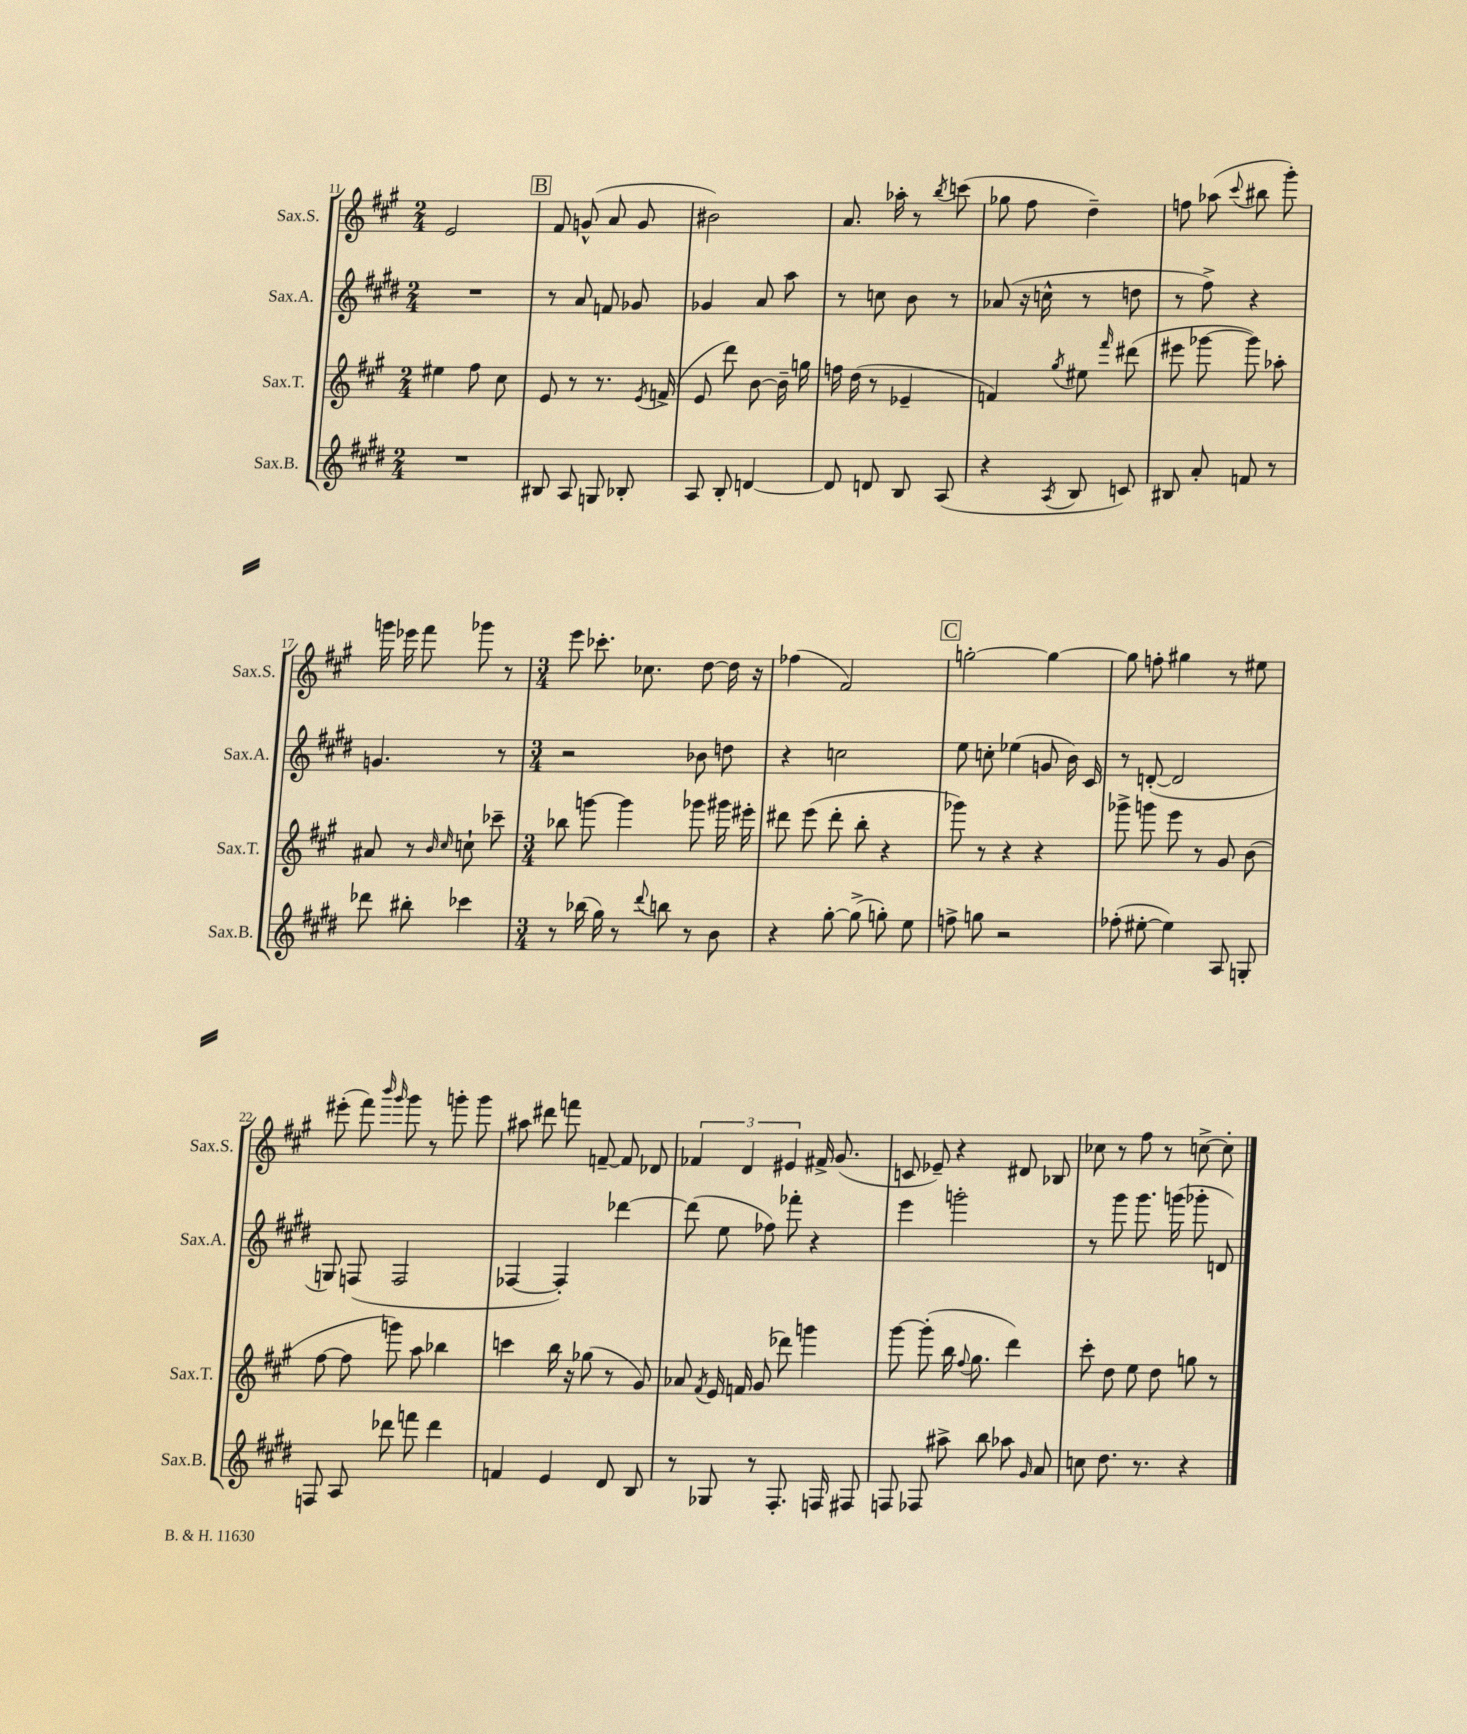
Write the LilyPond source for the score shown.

<<
\new StaffGroup <<
\new Staff = "s0" \with { instrumentName = "Sax.S." shortInstrumentName = "Sax.S." } {
    \clef treble \key a \major \numericTimeSignature \time 2/4
    \autoBeamOff e'2 |
    \mark \markup { \box "B" } fis'8 g'8-^( a'8 g'8 |
    bis'2) |
    a'8. aes''16-. r8 \acciaccatura { b''8 } c'''8( |
    ges''8 fis''8 d''4--) |
    f''8 aes''8( \appoggiatura { cis'''8 } bis''8 gis'''8-.) |
    g'''16 ees'''16 fis'''8 ges'''8 r8 |
    \numericTimeSignature \time 3/4 e'''8 ces'''8.-. ces''8. d''8~ d''16 r16 |
    fes''4( fis'2) |
    \mark \markup { \box "C" } g''2~-. g''4~ |
    g''8 f''8-. gis''4 r8 eis''8 |
    eis'''8-.( fis'''8) \grace { b'''16 gis'''16 } gis'''8 r8 g'''8-. g'''8 |
    ais''8 dis'''8 f'''8 f'8~-- f'8 des'8 |
    \tuplet 3/2 { fes'4 d'4 eis'4 } fis'16-> gis'8.( |
    c'8 ees'8--) r4 dis'8 bes8 |
    ces''8 r8 fis''8 r8 c''8~-> c''8-. \bar "|." |
}
\new Staff = "s1" \with { instrumentName = "Sax.A." shortInstrumentName = "Sax.A." } {
    \clef treble \key e \major \numericTimeSignature \time 2/4
    \autoBeamOff R2 |
    \mark \markup { \box "B" } r8 a'8 f'8 ges'8 |
    ges'4 a'8 a''8 |
    r8 c''8 b'8 r8 |
    aes'8( r16 c''16-^ r8 d''8 |
    r8 fis''8->) r4 |
    g'4. r8 |
    \numericTimeSignature \time 3/4 r2 bes'8 d''8 |
    r4 c''2 |
    \mark \markup { \box "C" } e''8 c''8-. ees''4( g'8 b'16) cis'16 |
    r8 d'8~-.( d'2 |
    g8) f8( f2 |
    fes4~ fes4-.) des'''4~ |
    des'''8( e''8 fes''8) fes'''8-. r4 |
    e'''4 g'''2-. |
    r8 gis'''8 gis'''8. g'''16( ges'''8-. d'8) \bar "|." |
}
\new Staff = "s2" \with { instrumentName = "Sax.T." shortInstrumentName = "Sax.T." } {
    \clef treble \key a \major \numericTimeSignature \time 2/4
    \autoBeamOff eis''4 fis''8 cis''8 |
    \mark \markup { \box "B" } e'8 r8 r8. \acciaccatura { e'8 } f'16->( |
    e'8 d'''8) b'8~ b'16-- g''16 |
    f''16 d''16( r8 ees'4-- |
    f'4) \acciaccatura { gis''8 } eis''8 \grace { fis'''16 } dis'''8( |
    eis'''8 ges'''8~ ges'''8) aes''8-. |
    ais'8 r8 \grace { b'16 cis''16 } c''8-! ces'''8-- |
    \numericTimeSignature \time 3/4 bes''8 g'''8~ g'''4 ges'''8 gis'''16 eis'''16-. |
    dis'''8 e'''8( dis'''8-. b''8-. r4 |
    \mark \markup { \box "C" } ges'''8) r8 r4 r4 |
    ges'''8-> g'''8 e'''8 r8 gis'8 b'8( |
    fis''8~ fis''8 g'''8) a''8 bes''4 |
    c'''4 b''16 r16 ges''8( r8 gis'8) |
    aes'8 \acciaccatura { fis'8 } e'16 f'16 gis'8( des'''8) g'''4 |
    gis'''8~ gis'''8-.( b''16 \appoggiatura { fis''8 } gis''8. d'''4) |
    cis'''8-. d''8 e''8 d''8 g''8 r8 \bar "|." |
}
\new Staff = "s3" \with { instrumentName = "Sax.B." shortInstrumentName = "Sax.B." } {
    \clef treble \key e \major \numericTimeSignature \time 2/4
    \autoBeamOff R2 |
    \mark \markup { \box "B" } bis8 a8 g8 bes8-. |
    a8 b8-. d'4~ |
    d'8 d'8 b8 a8( |
    r4 \acciaccatura { a8 } b8 c'8) |
    bis8 a'8-. f'8 r8 |
    des'''8 bis''8-. ces'''4 |
    \numericTimeSignature \time 3/4 r8 bes''16( gis''16) r8 \appoggiatura { dis'''8 } b''8 r8 b'8 |
    r4 gis''8~-. gis''8->( g''8-.) e''8 |
    \mark \markup { \box "C" } f''8-> g''8 r2 |
    fes''8-.( eis''8~-. eis''4) a8 g8-. |
    f8 a8 des'''8 f'''8 des'''4 |
    f'4 e'4 dis'8 b8 |
    r8 ges8 r8 fis8.-. f16 fis8 |
    f8 fes8 ais''8-> b''8 aes''8 \grace { gis'16 } a'8 |
    c''8 dis''8. r8. r4 \bar "|." |
}
>>
>>
\layout { \context { \Score currentBarNumber = #11 } }
